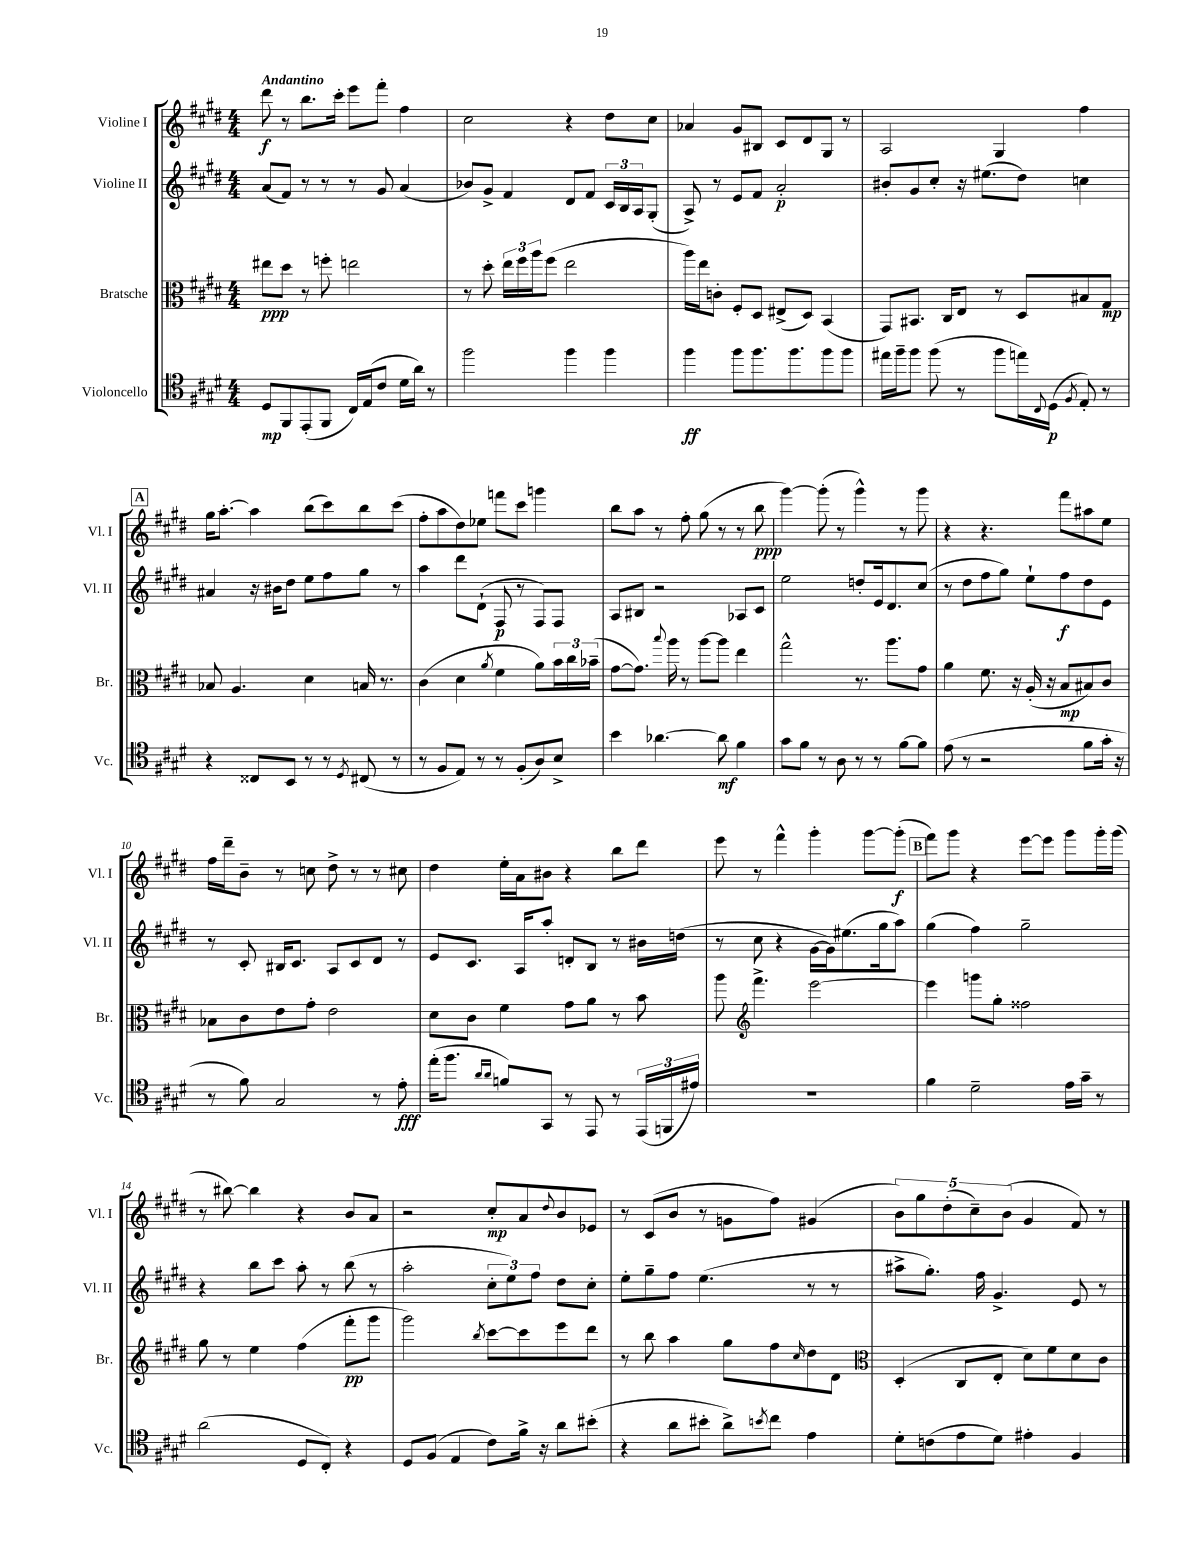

**kern	**kern	**kern	**kern
*staff4	*staff3	*staff2	*staff1
*clefC4	*clefC3	*clefG2	*clefG2
*k[f#c#g#d#]	*k[f#c#g#d#]	*k[f#c#g#d#]	*k[f#c#g#d#]
*M4/4	*M4/4	*M4/4	*M4/4
8D#	8ee#	(8a	8ddd#
8FF#	8dd#	8f#)	8r
(8EE'	8r	8r	8.bb
8FF#	8ff'	8r	.
.	.	.	16ccc#'
16C#)	2ee	8r	8eee
(16E	.	.	.
8c#	.	8g#	8fff#'
16d#	.	(4a	4ff#
16a)	.	.	.
8r	.	.	.
=	=	=	=
2ff#	8r	8b-)	2cc#
.	8dd#'	8g#^	.
.	24ee	4f#	.
.	24ff#	.	.
.	24aa	.	.
.	(8ff#	.	.
4ff#	2ee	8d#	4r
.	.	8f#	.
4ff#	.	24c#	8dd#
.	.	24B	.
.	.	24A	.
.	.	(8G#'	8cc#
=	=	=	=
4ff#	16aa)	8A^)	4a-
.	16ee	.	.
.	8c'	8r	.
8ff#	8F#'	8e	8g#
8.ff#	8D#	8f#	8B#
.	(8E#^	2a'	8c#
8.ff#	.	.	.
.	8D#)	.	8d#
8ff#	(4BB	.	8G#
8ff#	.	.	8r
=	=	=	=
16ee#	8GG#)	8b#'	2A
16ff#~	.	.	.
8ff#	8.BB#	8g#	.
(8ff#	.	8cc#'	.
.	16C#	.	.
8r	8E	16r	.
.	.	(8.ee#	.
8ff#	8r	.	4G#
16ee)	8D#	8dd#)	.
8qqC#	.	.	.
(16D#	.	.	.
8qF#	.	.	.
8E')	8B#	4cc	4ff#
8r	8G#	.	.
=	=	=	=
4r	8B-	4a#	16gg#
.	.	.	[8.aa'
.	4.A	.	.
8C##	.	16r	4aa]
.	.	16b#	.
8BB	.	8dd#	.
8r	4d#	8ee	(8bb
8r	.	8ff#	8ccc#)
8qD#	.	.	.
(8C#	16B	8gg#	8bb
.	8.r	.	.
8r	.	8r	(8ccc#
=	=	=	=
8r	(4c#	4aa	8ff#'
8F#	.	.	8aa
8E)	4d#	8ddd#	8dd#)
8r	.	(8d#`	8ee-
.	8qa	.	.
8r	4f#	8F#	8fff
(8F#'	.	8r	8ccc#
8A)	8a)	8F#)	4ggg
8B^	24b	8F#	.
.	24cc#	.	.
.	(24b-~	.	.
=	=	=	=
4b	[8g#	8A	8bb
.	8.g#])	8B#	8aa
[4.a-	.	2r	8r
.	8qqbb	.	.
.	16aa	.	.
.	8r	.	8ff#'
.	[8aa	.	(8gg#
8a-]	8aa]	.	8r
4f#	4ee	8A-	8r
.	.	8c#	8bb
=	=	=	=
8g#	2gg#^^	2ee	[4ggg#)
8f#	.	.	.
8r	.	.	(8ggg#']
8A	.	.	8r
8r	8.r	8dd'	4ggg#^^)
8r	.	16e	.
.	8.aa	8.d#	.
[8f#	.	.	8r
8f#]	8g#	(8cc#	8ggg#
=	=	=	=
(8e	4a	8r	4r
8r	.	8dd#	.
2r	8.f#	8ff#	4.r
.	.	8gg#)	.
.	16r	.	.
.	(16A'	8ee`	.
.	16r	.	.
.	8B	8ff#	8fff#
8f#	8B#)	8dd#	8aa#
16g#'	8c#	8e	8ee
16r	.	.	.
=	=	=	=
8r	8B-	8r	16ff#
.	.	.	16ddd#~
8f#)	8c#	8c#'	8b~
2G#	8e	16B#	8r
.	.	8.c#	.
.	8g#'	.	8cc
.	2e	8A	8dd#^
.	.	8c#	8r
8r	.	8d#	8r
8e'	.	8r	8cc#
=	=	=	=
(16ee'	8d#	8e	4dd#
8.ff#	.	.	.
.	8c#	8.c#	.
16qqa	.	.	.
16qqa	.	.	.
8f)	4f#	.	16ee'
.	.	16A	16a
8GG#	.	8aa'	8b#
8r	8g#	8d'	4r
8EE	8a	8B	.
8r	8r	8r	8bb
(24EE	8b	16b#	8ddd#
24FF	.	.	.
.	.	(16dd	.
24e#)	.	.	.
=	=	=	=
1r	8aa	8r	8eee
*	*clefG2	*	*
.	4.fff#^	8cc#	8r
.	.	4r	4fff#^^
.	[2eee	[16g#	4ggg#'
.	.	16g#])	.
.	.	(8.ee#	.
.	.	.	[8ggg#
.	.	16gg#	.
.	.	8aa)	(8ggg#']
=	=	=	=
4f#	4eee]	(4gg#	8fff#)
.	.	.	8ggg#
2d#~	8ggg	4ff#)	4r
.	8gg#'	.	.
.	2ff##	2gg#~	[8eee
.	.	.	8eee]
16e	.	.	8ggg#
16g#~	.	.	.
8r	.	.	16ggg#'
.	.	.	(16ggg#
=	=	=	=
(2a	8gg#	4r	8r
.	8r	.	[8bb#)
.	4ee	8bb	4bb#]
.	.	8ccc#	.
8D#	(4ff#	8aa'	4r
8C#')	.	8r	.
4r	8fff#'	(8bb	8b
.	8ggg#	8r	8a
=	=	=	=
8D#	2ggg#)	2aa'	2r
(8F#	.	.	.
4E	.	.	.
.	8qbb	.	.
8c#)	[8ccc#	12cc#'	8cc#'
.	.	12ee)	.
16f#^	8ccc#]	.	8a
.	.	12ff#	.
16r	.	.	.
.	.	.	8qqdd#
8a	8eee	8dd#	8b
(8b#'	8ddd#	8cc#'	8e-
=	=	=	=
4r	8r	8ee'	8r
.	8bb	8gg#~	(8c#
8a	4aa	8ff#	8b
8b#'	.	(4.ee	8r
8a^)	8gg#	.	8g
8qb	.	.	.
8cc#	8ff#	.	8ff#)
.	16qqcc#	.	.
4e	8dd#	8r	(4g#
.	8d#	8r	.
=	=	=	=
*	*clefC3	*	*
8d#'	(4D#'	8aa#^	10b)
.	.	.	10gg#
(8c	.	8.gg#')	.
.	.	.	(10dd#'
8e	8C#	.	.
.	.	.	10cc#~)
.	.	16ff#	.
8d#)	8E'	4.g#^	.
.	.	.	(10b
4e#'	8d#)	.	4g#
.	8f#	.	.
4F#	8d#	8e	8f#)
.	8c#	8r	8r
==	==	==	==
*-	*-	*-	*-
